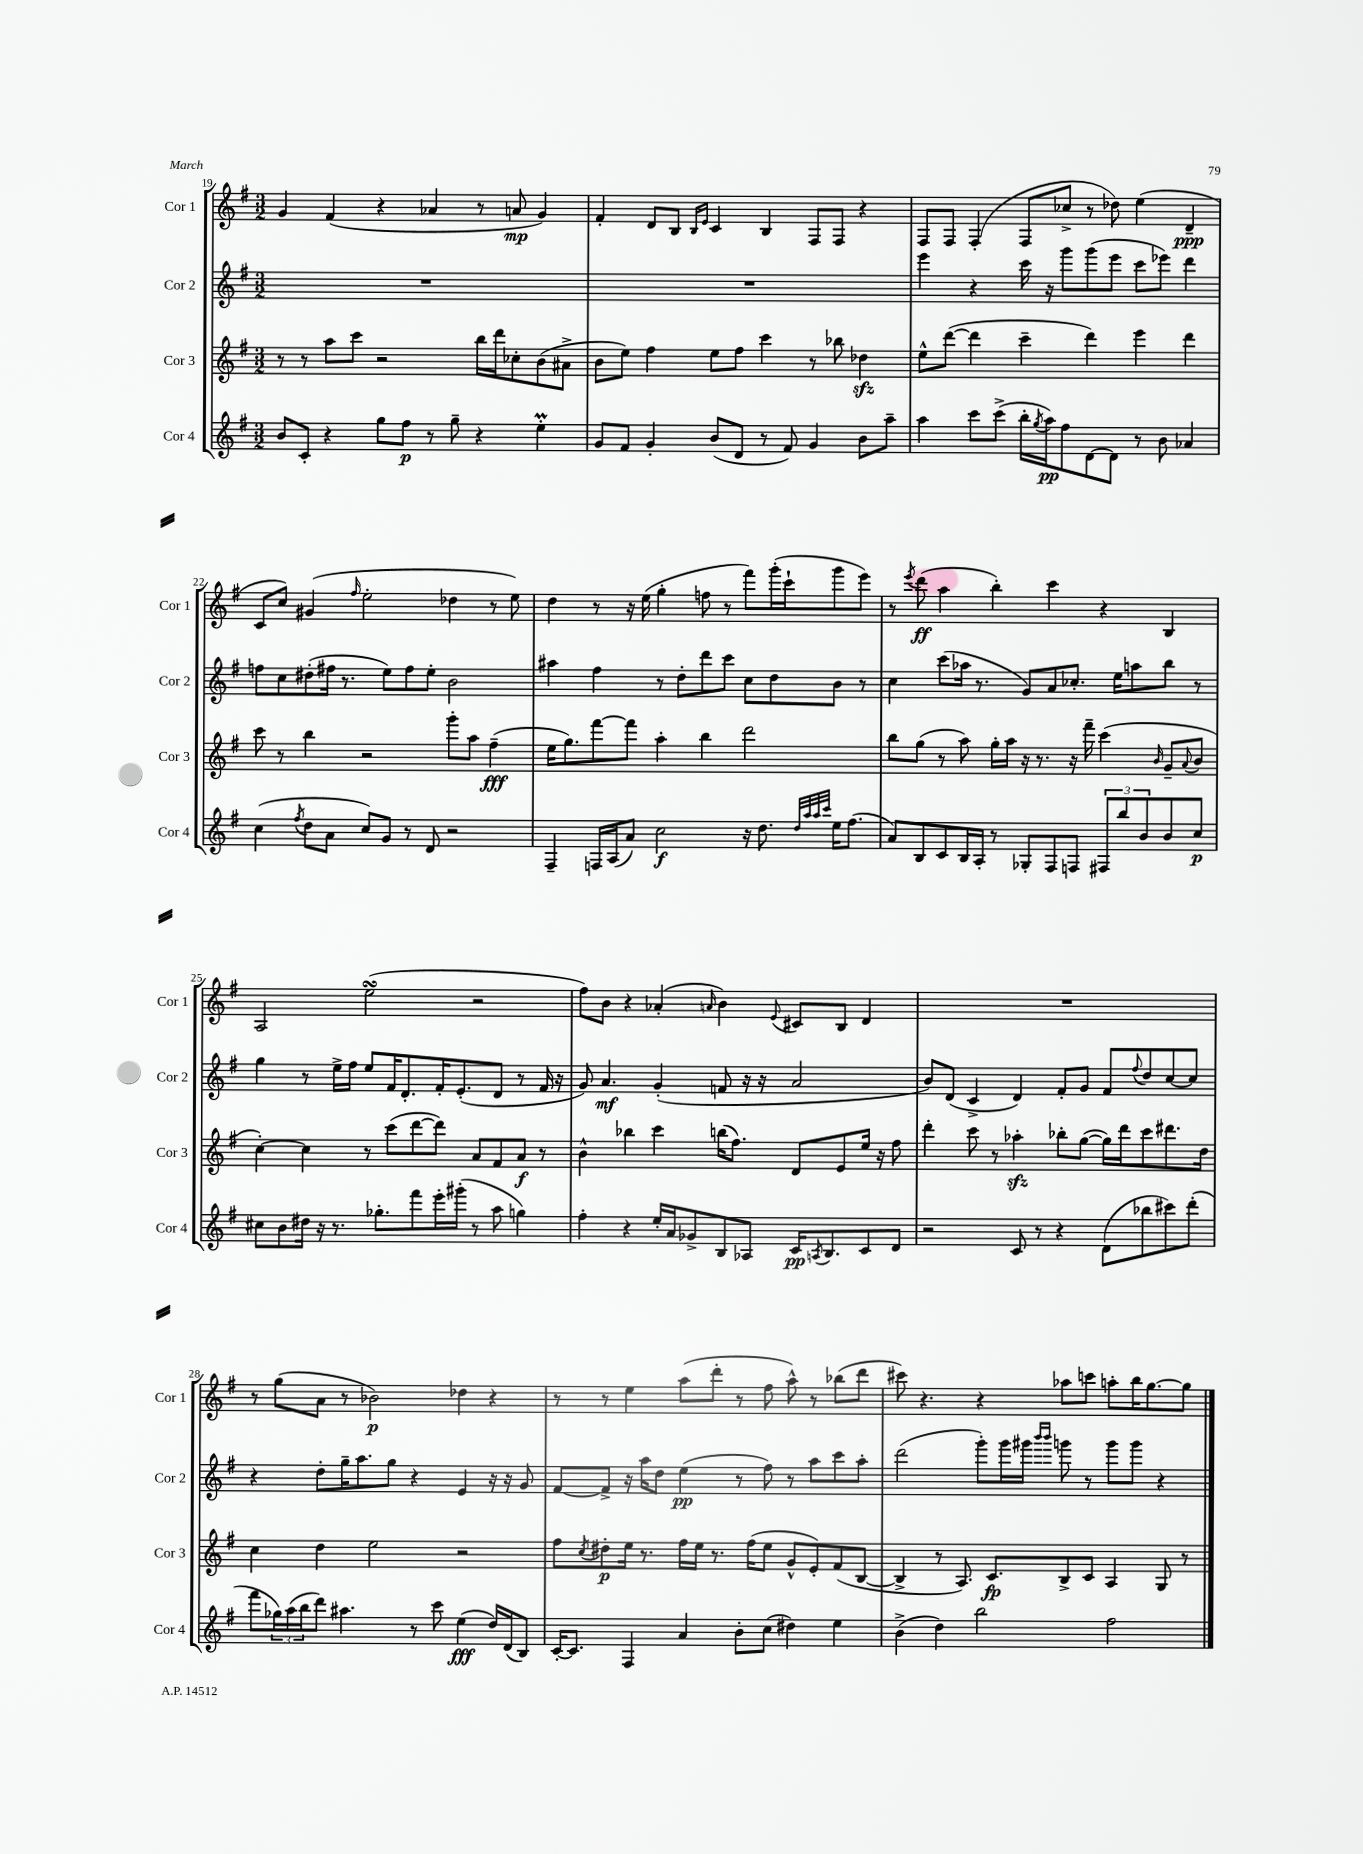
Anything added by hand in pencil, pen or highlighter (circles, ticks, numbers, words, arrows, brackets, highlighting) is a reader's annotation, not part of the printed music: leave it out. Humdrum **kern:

**kern	**kern	**kern	**kern
*staff4	*staff3	*staff2	*staff1
*clefG2	*clefG2	*clefG2	*clefG2
*k[f#]	*k[f#]	*k[f#]	*k[f#]
*M3/2	*M3/2	*M3/2	*M3/2
8b/L	8r	1.r	4g/
8c'/J	8r	.	.
4r	8aa\L	.	(4f#/
.	8ccc\J	.	.
8gg\L	2r	.	4r
8ff#\J	.	.	.
8r	.	.	4a-/
8gg~\	.	.	.
4r	16bb\LL	.	8r
.	16ddd\J	.	.
.	8cc-'\	.	8a/
4ee'\	(8b\	.	4g/)
.	8a#^\J	.	.
=	=	=	=
8g/L	8b\L	1.r	4f#'/
8f#/J	8ee\J)	.	.
4g'/	4ff#\	.	8d/L
.	.	.	8B/J
.	.	.	16qqB/LL
.	.	.	16qqe/JJ
(8b/L	8ee\L	.	4c/
8d/J	8ff#\J	.	.
8r	4ccc\	.	4B/
8f#/)	.	.	.
4g/	8r	.	8F#/L
.	8bb-\	.	8F#/J
8b\L	4dd-\	.	4r
8aa~\J	.	.	.
=	=	=	=
4aa\	8ee^^\L	4eee\	8F#/L
.	([8ddd\J	.	8F#/J
8ccc\L	4ddd\]	4r	(4F#'/
(8ccc^\J	.	.	.
16bb'\LL	4ccc~\	16ccc\	8F#/L
8qgg/	.	.	.
16aa\J)	.	16r	.
8ff#\	.	8ggg\L	8cc-^/J
[8d\	4ddd\)	(8ggg\	8r
8d\]J	.	8eee\J	8dd-\)
8r	4eee\	8ccc\L	(4ee\
8b\	.	8eee-\J)	.
4a-/	4ddd\	4ddd\	4d~/
=	=	=	=
(4cc\	8ccc\	8ff\L	8c/L
.	8r	8cc\	8cc/J)
8qff#/	.	.	.
8dd\L	4bb\	(8dd#'\	(4g#/
8a\J	.	16ff#\Jk	.
.	.	8.r	.
.	.	.	16qqff#/
8cc/L)	2r	.	2ee'\
8g/J	.	8ee\L)	.
8r	.	8ff#\	.
8d/	.	8ee'\J	.
2r	8ggg'\L	2b\	4dd-\
.	8aa\J	.	.
.	(4ff#~\	.	8r
.	.	.	8ee\)
=	=	=	=
4F#~/	16ee\LK	4aa#\	4dd\
.	8.gg\)	.	.
16F/LL	[8fff#\	4ff#\	8r
(16A/J	.	.	.
8a/J)	8fff#\]J	.	16r
.	.	.	(16ee\
2cc\	4aa'\	8r	4gg'\
.	.	8dd'\L	.
.	4bb\	8ddd\	8ff\
.	.	8ccc\J	8r
16r	2ddd\	8cc\L	8fff#\L)
8.dd\	.	.	.
.	.	8dd\	(16ggg'\L
.	.	.	16ccc`\J
32qqdd/LLL	.	.	.
32qqaa/	.	.	.
32qqaa/	.	.	.
32qqccc/JJJ	.	.	.
16ee\LK	.	8b\J	8ggg\
(8.ff#\J	.	.	.
.	.	8r	8eee\J)
=	=	=	=
8a/L)	8bb\L	4cc\	8r
.	.	.	8qeee/
8B/	(8gg\J	.	(8ddd\
8c/	8r	(8ccc\L	4aa\
16B/L	8aa\)	16aa-\Jk	.
16A'/JJ	.	8.r	.
8r	16gg'\LL	.	4bb'\)
.	16aa\JJ	.	.
8G-'/L	16r	8g/L)	.
.	8.r	.	.
8F#/	.	8a/	4ccc\
8F/J	16r	8.cc-'/J	.
.	16fff#~\	.	.
12F#/L	(4ccc\	.	4r
.	.	16ee\LK	.
12bb/	.	.	.
.	.	8aa\	.
12b/	.	.	.
.	16qqb/	.	.
8b/	8g~/L	8bb\J	4B/
.	8qqa/	.	.
8cc/J	8b/J	8r	.
=	=	=	=
8cc#\L	[4cc'\)	4gg\	2A/
8b\	.	.	.
16dd#\Jk	4cc\]	8r	.
16r	.	.	.
8.r	.	16ee^\LL	.
.	.	16ff#\JJ	.
.	8r	8ee/L	(2ee\
8.gg-'\L	.	.	.
.	(8ccc\L	16f#/K	.
.	.	8.d'/	.
8fff#\	[8ddd\	.	.
16eee'\L	8ddd\]J)	16f#'/K	.
(16ggg#'\JJ	.	(8.e'/	.
8r	8a/L	.	2r
8aa\	8f#/	8d/J	.
4gg\)	8a/J	8r	.
.	8r	16f#/	.
.	.	16r	.
=	=	=	=
4ff#'\	4b^^\	8g/)	8ff#\L)
.	.	4.a/	8b\J
4r	4bb-\	.	4r
16ee'/LL	4ccc\	(4g'/	(4a-'/
16a/J	.	.	.
8g-^/	.	.	.
.	.	.	16qqa/
8B/	(16bb\LK	8f/	4b\)
.	8.ff#\J)	.	.
8A-/J	.	16r	.
.	.	16r	.
.	.	.	8qqe/
16c/LK	8d/L	2a/	8c#/L
8qA/	.	.	.
8.B/	.	.	.
.	8e/	.	8B/J
8c/	16ee/Jk	.	4d/
.	16r	.	.
8d/J	8ff#\	.	.
=	=	=	=
2r	4ddd'\	8b/L)	1.r
.	.	(8d/J	.
.	8ccc\	4c^/	.
.	8r	.	.
8c/	4aa-'\	4d/)	.
8r	.	.	.
4r	8bb-'\L	8f#'/L	.
.	([8gg\J	8g/J	.
(8d\L	16gg\]LL)	8f#/L	.
.	16ddd\J	.	.
.	.	8qqff#/	.
8bb-\	8ccc\	8dd/	.
8ccc#\)	8.ddd#\	[8cc/	.
(8ddd'\J	.	8cc/]J	.
.	16dd\Jk	.	.
=	=	=	=
8fff#\L	4cc\	4r	8r
24gg-\L)	.	.	(8gg\L
(24aa\	.	.	.
24bb\J	.	.	.
8ddd\J)	4dd\	8dd'\L	8a\J
4.aa#\	.	16gg~\K	8r
.	.	8.aa\	.
.	2ee\	.	2b-\)
.	.	8gg\J	.
8r	.	4r	.
8ccc\	.	.	.
(4ee\	2r	4e/	4dd-\
16dd/LL)	.	16r	4r
(16d/J	.	16r	.
8B/J)	.	8g/	.
=	=	=	=
[16c'/LK	8ff#\L	[8f#/L	8r
8.c/]J	.	.	.
.	8qcc/	.	.
.	8dd#'\	8f#^/]J	8r
4F#/	16ee\Jk	16r	4ee\
.	8.r	16aa\LK	.
.	.	8dd\J	.
4a/	16ff#\LL	(4ee\	(8aa\L
.	16ee\JJ	.	.
.	8.r	.	8ddd'\J
8b'\L	.	8r	8r
.	(16ff#\LK	.	.
(8cc\J	8ee\J	8ff#\)	8ff#\
4dd#\)	8g^^/L	8r	8aa^^\)
.	8e'/)	8aa\L	8r
4ee\	(8f#/	8ccc\	(8bb-\L
.	[8B/J	8aa'\J	8ddd\J
=	=	=	=
(4b^\	4B^/]	(2ddd\	8ccc#\)
.	.	.	4.r
4dd\)	8r	.	.
.	8.A/)	.	.
2bb\	.	8ggg'\L)	4r
.	8.c/L	.	.
.	.	16ggg\L	.
.	.	16ggg#\JJ	.
.	.	16qqbbb/LL	.
.	.	16qqbbb/JJ	.
.	8B^/	8ggg\	8aa-\L
.	8c/J	8r	8ccc\J
2ff#\	4A/	8ggg\L	8aa'\L
.	.	8ggg\J	16bb\K
.	.	.	[8.gg\
.	8G/	4r	.
.	8r	.	8gg\]J
==	==	==	==
*-	*-	*-	*-
